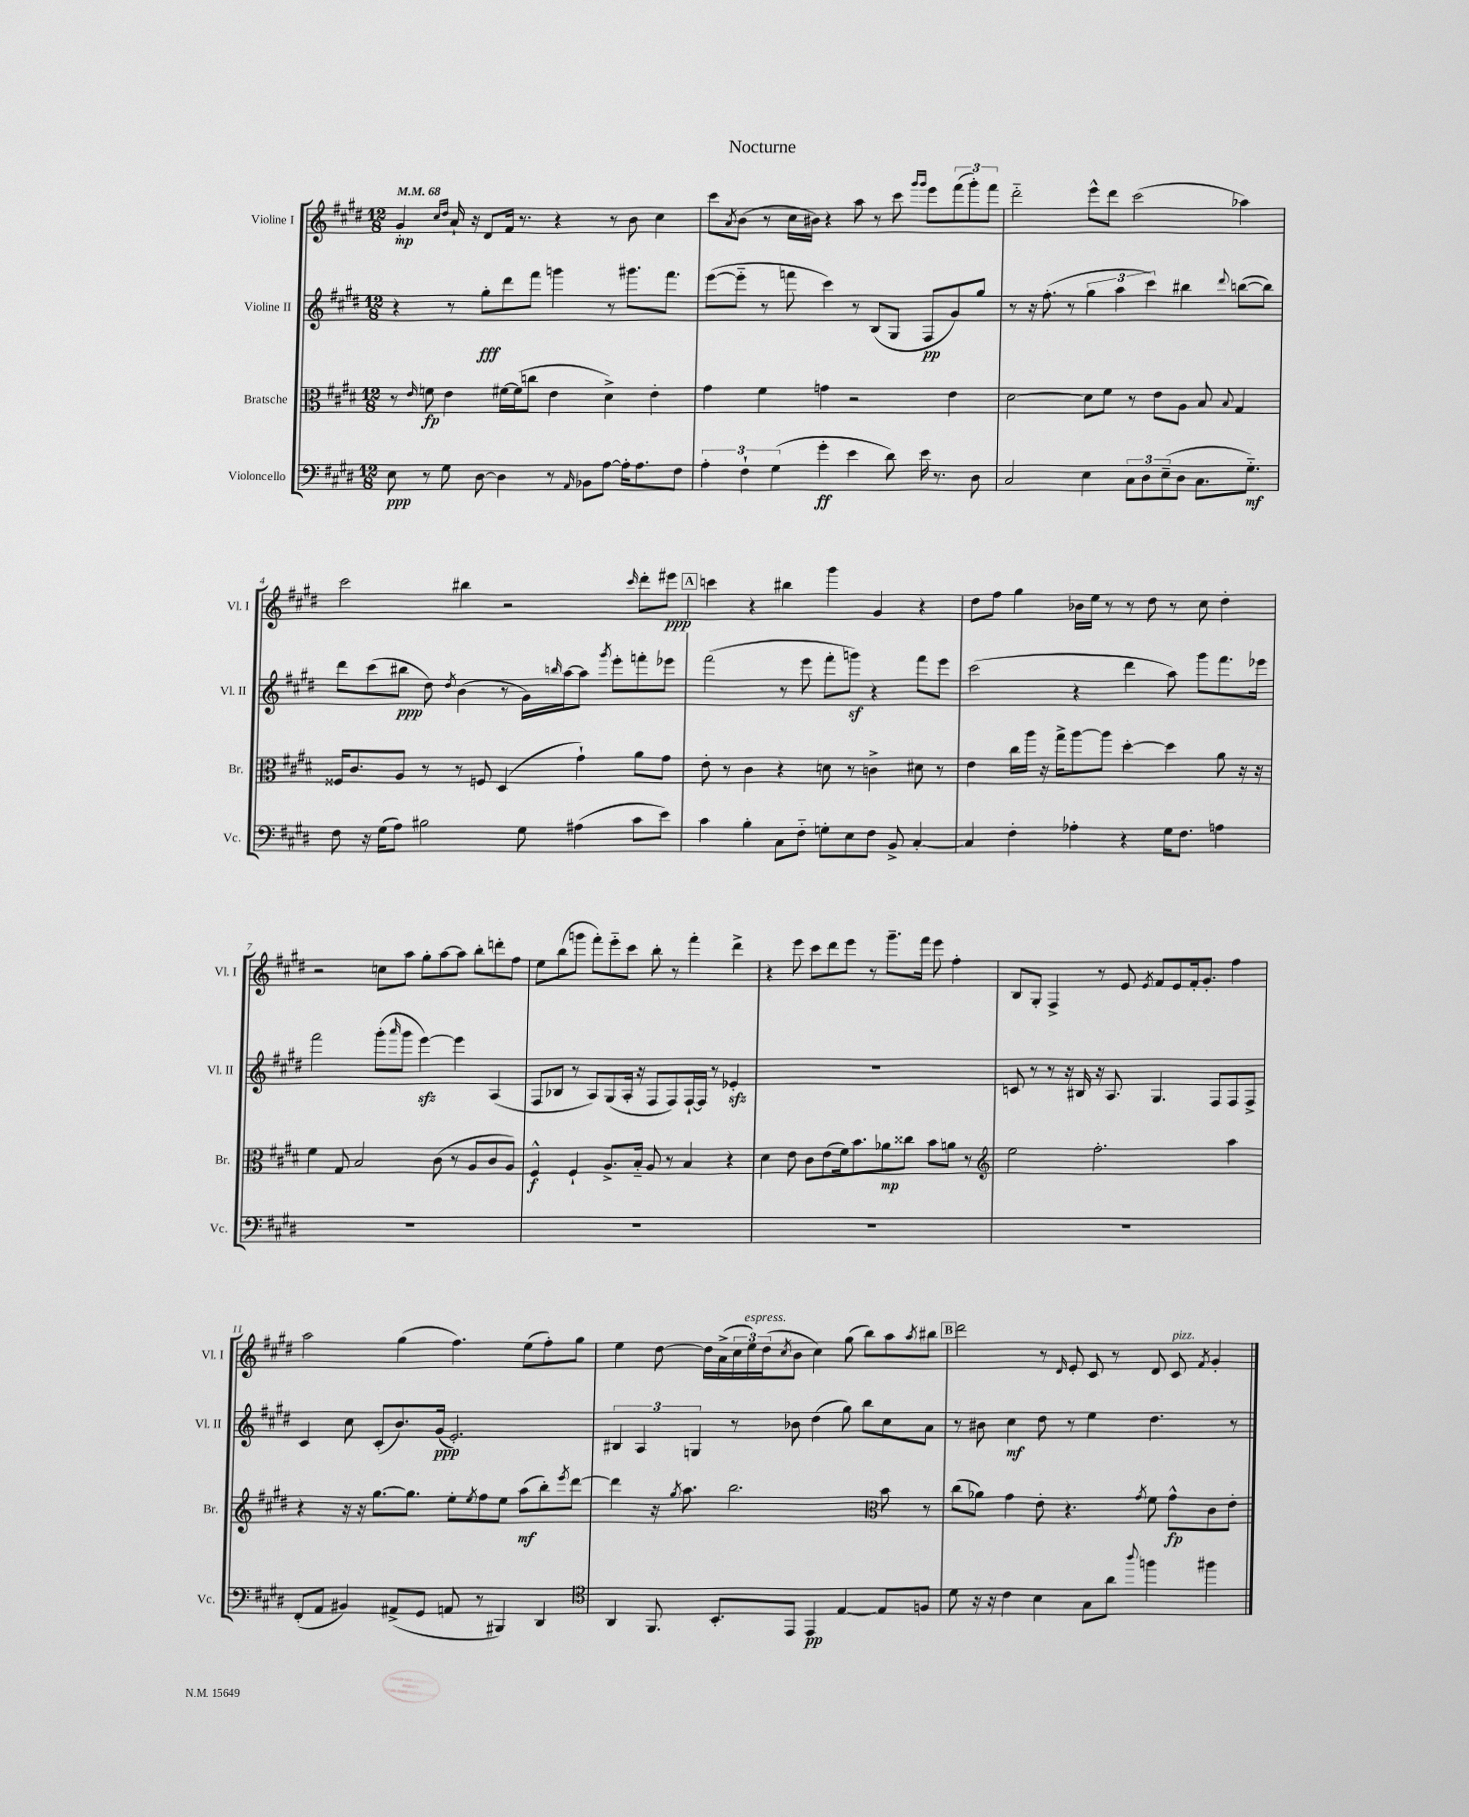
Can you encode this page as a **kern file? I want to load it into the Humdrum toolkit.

**kern	**kern	**kern	**kern
*staff4	*staff3	*staff2	*staff1
*clefF4	*clefC3	*clefG2	*clefG2
*k[f#c#g#d#]	*k[f#c#g#d#]	*k[f#c#g#d#]	*k[f#c#g#d#]
*M12/8	*M12/8	*M12/8	*M12/8
*MM68	*MM68	*MM68	*MM68
8E	8r	4r	4g#'
.	16qqe	.	.
8r	8f	.	.
.	.	.	16qqcc#
.	.	.	16qqdd#
8G#	4e	8r	16a`
.	.	.	16r
[8D#	.	8gg#'	8d#
4D#]	[16f#	8ddd#	16f#
.	(16f#]	.	8.r
.	8cc	8fff#	.
8r	4e	4ggg	4r
16qqAA	.	.	.
8BB-	.	.	.
[8A	4d#^)	8r	8r
16A']	.	8.ggg#	8b
8.A	.	.	.
.	4e'	.	4cc#
.	.	8.fff#	.
8F#	.	.	.
=	=	=	=
6A'	4g#	([8eee	8ccc#
.	.	.	8qa
.	.	8eee'~]	(8b
6F#`	.	.	.
.	4f#	8r	8r
(6G#	.	.	.
.	.	8fff	16cc#
.	.	.	16b#)
4g#'	4g	4ccc#)	4r
4e	2r	8r	8aa
.	.	(8B	8r
8d#)	.	8G#	8ccc#
.	.	.	16qqggg#
.	.	.	16qqggg#
16e	.	8F#	8eee
8.r	.	.	.
.	4e	8g#)	(12fff#
.	.	.	12ggg#')
8D#	.	8gg#	.
.	.	.	12fff#
=	=	=	=
2C#	[2d#	8r	2ddd#'~
.	.	16r	.
.	.	(8.ff#'	.
.	.	8r	.
4E	8d#]	6gg#	8eee^^
.	8f#	.	8ddd#
.	.	6aa	.
12C#	8r	.	(2ccc#
12D#	.	6ccc#)	.
.	8e	.	.
(12E~	.	.	.
8D#	8A	4bb#	.
8.C#	8B	.	.
.	8qqB	8qqddd#	.
.	4G#	([8bb	4aa-)
8.G#'~)	.	.	.
.	.	8bb])	.
=	=	=	=
8F#	16F##	8ddd#	2ccc#
.	8.c#	.	.
16r	.	(8ccc#	.
(16G#	.	.	.
8A)	8A	8bb#	.
2B#	8r	8dd#)	.
.	.	8qdd#	.
.	8r	(4b	4bb#
.	8F	.	.
.	(4D#	8r	2r
8G#	.	16g#)	.
.	.	16qqbb	.
.	.	[16aa	.
(4A#	4g#`)	8aa]	.
.	.	8qggg#	.
.	.	8eee'	.
.	.	.	16qqccc#
8c#	8a	8fff'	8ddd#'
8e)	8g#	8eee-	8eee#
=	=	=	=
4c#	8e'	(2fff#	4ccc
.	8r	.	.
4B'	4c#	.	4r
8C#	4r	8r	4bb#
8F#'~	.	8eee	.
8G'	8d	8fff#'	4ggg#
8E	8r	8ggg)	.
8F#	4c^	4r	4g#
8BB^	.	.	.
[4C#'	8d#	8fff#	4r
.	8r	8eee	.
=	=	=	=
4C#]	4e	(2ccc#	8dd#
.	.	.	8ff#
4F#'	16cc#	.	4gg#
.	16aa	.	.
.	16r	.	.
.	16gg#^	.	.
4A-'	[8aa	4r	16b-
.	.	.	16ee
.	8aa]	.	8r
4r	[4dd#'	4ddd#	8r
.	.	.	8dd#
16G#	4dd#]	8aa)	8r
8.F#	.	.	.
.	.	8ggg#	8cc#
4A	8a	8.fff#	4dd#'
.	16r	.	.
.	16r	16eee-	.
=	=	=	=
1.r	4f#	2fff#	2r
.	8G#	.	.
.	2B	.	.
.	.	(8ggg#'	8cc
.	.	16qqaaa	.
.	.	8ggg#	8aa
.	.	[4eee)	8gg#'
.	(8c#	.	[8aa
.	8r	4eee]	8aa]
.	8A	.	8bb'
.	8c#	(4A	8ddd'
.	8A)	.	8ff#
=	=	=	=
1.r	4F#^^	8F#	8ee
.	.	8B-	(8bb
.	4F#`	8r	8ggg
.	.	8A)	8fff#')
.	8.A^	(8G#	8eee'~
.	.	16A'	8ccc#
.	16B'~	16r	.
.	8A	8F#	8bb'
.	8r	8F#)	8r
.	4B	[16F#`	4fff#'
.	.	16F#]	.
.	.	8r	.
.	4r	4e-'	4ddd#^
=	=	=	=
1.r	4d#	1.r	4r
.	8e	.	8eee
.	8c#	.	8ccc#
.	(8e	.	8ddd#
.	16f#)	.	8eee
.	8.b	.	.
.	.	.	8r
.	8a-	.	8.ggg#~
.	8cc##	.	.
.	.	.	16fff#
.	8b	.	8eee
.	8a	.	4ff#'
.	8r	.	.
=	=	=	=
*	*clefG2	*	*
1.r	2ee	8c	8B
.	.	8r	8G#'
.	.	8r	4F#^
.	.	16r	.
.	.	16B#	.
.	2.ff#'	16r	8r
.	.	8.A	.
.	.	.	8e
.	.	.	8qe
.	.	4.G#	8f#
.	.	.	8e
.	.	.	16f#'
.	.	.	8.g#'
.	.	8F#	.
.	4aa	8F#	4ff#
.	.	8F#^	.
=	=	=	=
(8FF#'	4r	4c#	2aa
8AA	.	.	.
4BB#)	16r	8cc#	.
.	16r	.	.
.	[8.gg#	(8c#'	.
(8AA#^	.	8.b)	(4gg#
.	8.gg#]	.	.
8GG#	.	.	.
.	.	(16g#	.
8AA	8ee'	2.e')	4.ff#)
.	8qee	.	.
8r	8ff#	.	.
4BBB#)	8ee	.	.
.	(8aa	.	(8ee
4DD#	8bb')	.	8ff#')
.	8qeee	.	.
.	[8ddd#	.	8gg#
=	=	=	=
*clefC4	*	*	*
4AA	4ddd#]	6B#	4ee
.	.	6A	.
8.FF#	16r	.	[8dd#
.	8qgg#	.	.
.	8.aa	.	.
.	.	6G	.
.	.	.	16dd#]
8.BB'	.	.	(16a^
.	2.bb	8r	24cc#
.	.	.	24ee)
.	.	.	(24dd#
.	.	.	8qcc#
8EE	.	8b-	8b
4EE	.	(4dd#	4cc#)
[4E	.	8gg#)	(8gg#
.	.	8bb	8bb)
*	*clefC3	*	*
8E]	8b	8cc#	8aa
.	.	.	8qaa
8F	8r	8a	8bb#
=	=	=	=
8d#	(8cc#	8r	2ddd#
16r	8a-)	8b#	.
16r	.	.	.
4c#	4g#	4cc#	.
4B	8e'	8dd#	8r
.	.	.	16qqd#
.	4.r	8r	8e'
8G#	.	4ee	8c#
8a	.	.	8r
8qqaa	8qg#	.	.
4ff	8f#	4.dd#	8d#
.	8g#^^	.	8c#
.	.	.	8qf#
4ff#	8c#	.	4g#'
.	8e'	8r	.
==	==	==	==
*-	*-	*-	*-
